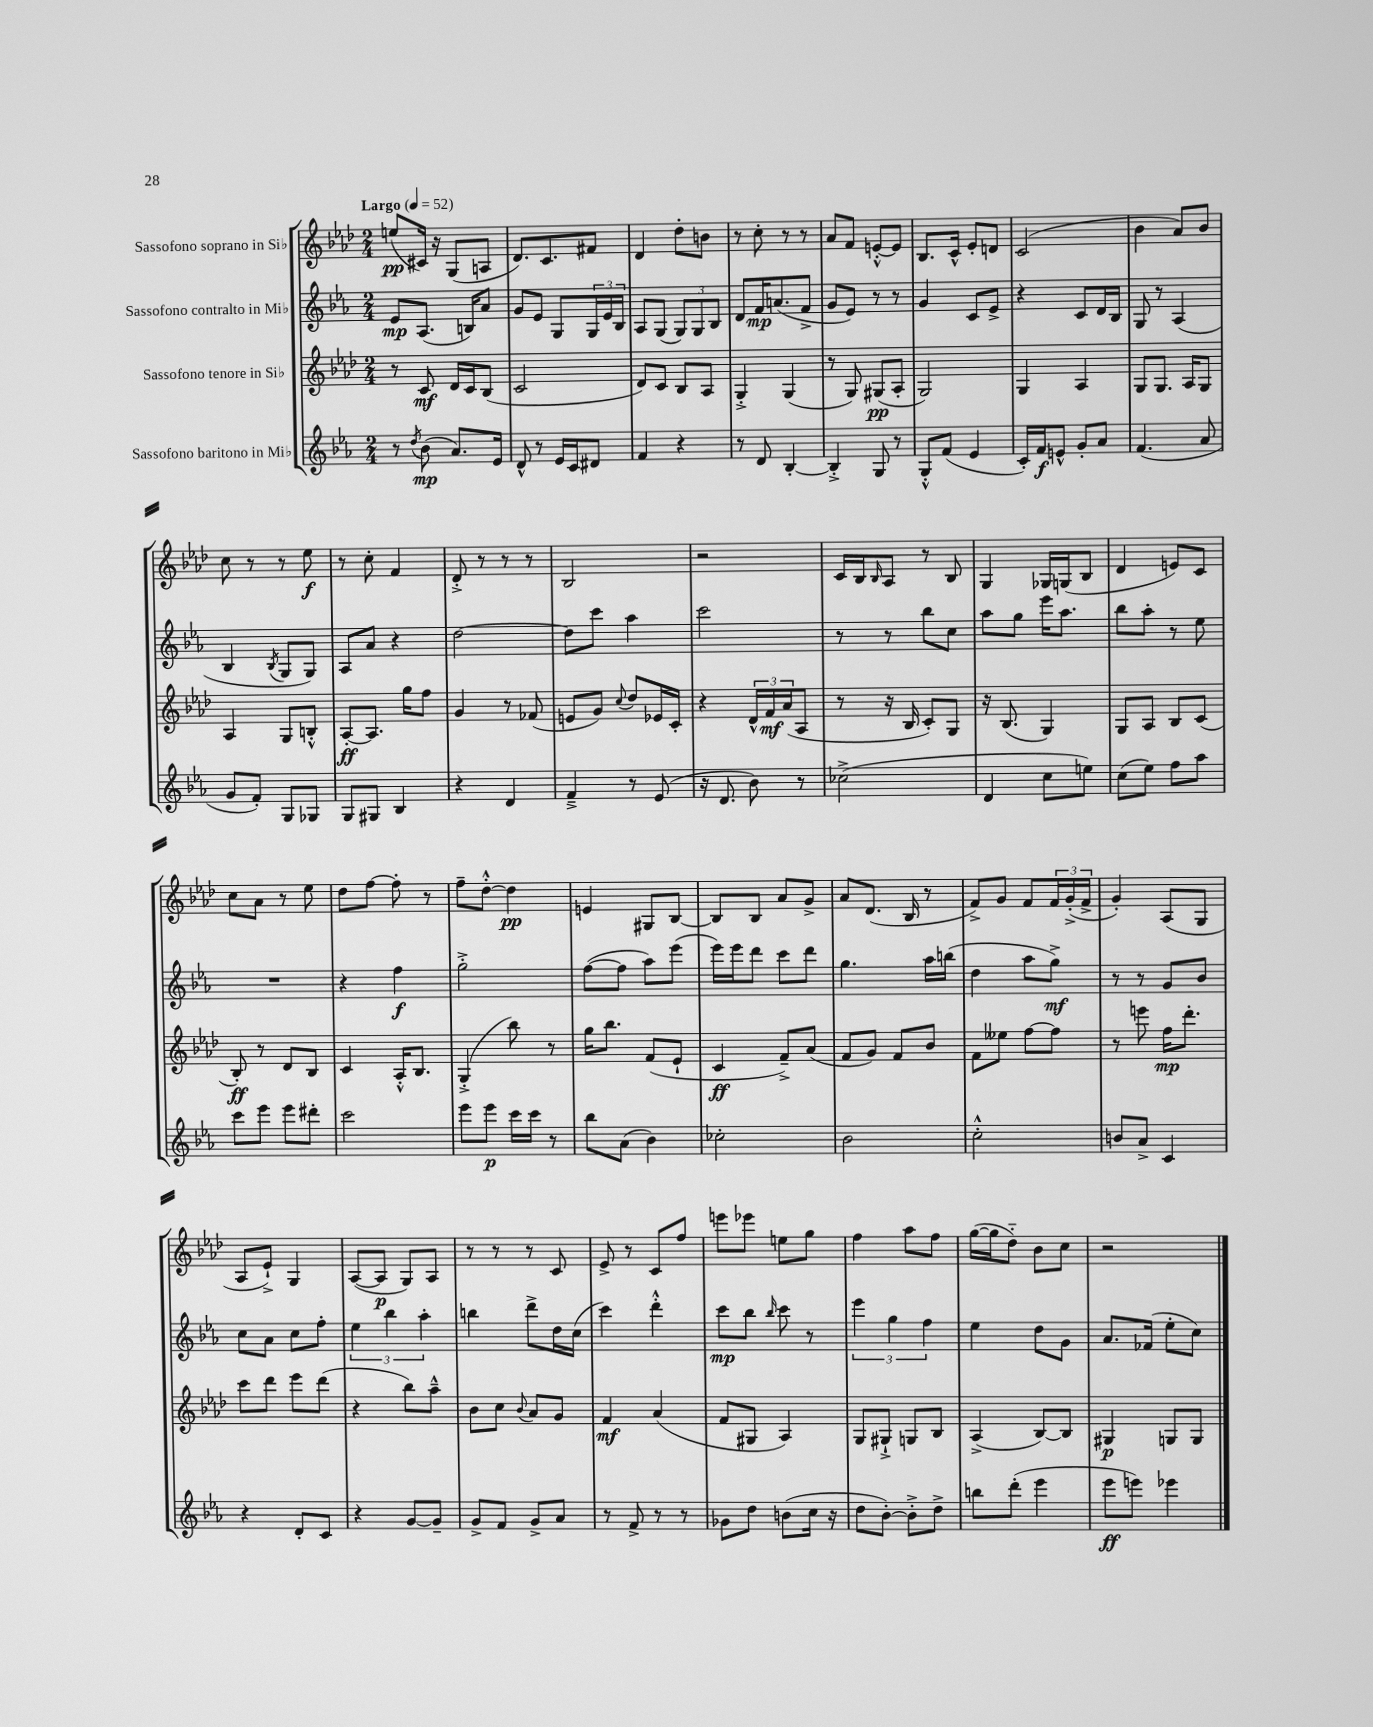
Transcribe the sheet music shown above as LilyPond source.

<<
\new StaffGroup <<
\new Staff = "s0" \with { instrumentName = "Sassofono soprano in Sib" } {
    \clef treble \key aes \major \numericTimeSignature \time 2/4 \tempo "Largo" 4 = 52
    e''8\pp( cis'16) r16 g8( a8 |
    des'8.) c'8. fis'8 |
    des'4 des''8-. b'8 |
    r8 c''8-. r8 r8 |
    aes'8 f'8 e'8~-.-^ e'8 |
    bes8. c'16-^ ees'8-. d'8 |
    c'2( |
    bes'4 aes'8) bes'8 |
    c''8 r8 r8 ees''8\f |
    r8 c''8-. f'4 |
    des'8-.-> r8 r8 r8 |
    bes2 |
    r2 |
    c'16 bes16 \grace { bes16 } aes8 r8 bes8 |
    g4 ges16 g16( bes8 |
    des'4 e'8) c'8 |
    c''8 aes'8 r8 ees''8 |
    des''8 f''8~ f''8-. r8 |
    f''8-- des''8~-.-^ des''4\pp |
    e'4 gis8 bes8~ |
    bes8 bes8 aes'8 g'8-> |
    aes'8 des'8.( bes16 r8 |
    f'8->) g'8 f'8 \tuplet 3/2 { f'16 g'16-.->( f'16-> } |
    g'4-.) aes8( g8 |
    aes8 ees'8-!->) g4 |
    aes8~( aes8\p g8) aes8 |
    r8 r8 r8 c'8 |
    ees'8-> r8 c'8 f''8 |
    e'''8 ees'''8 e''8 g''8 |
    f''4 aes''8 f''8 |
    g''16~( g''16 des''8-_) bes'8 c''8 |
    r2 \bar "|." |
}
\new Staff = "s1" \with { instrumentName = "Sassofono contralto in Mib" } {
    \clef treble \key ees \major \numericTimeSignature \time 2/4
    ees'8\mp aes8.( b16) aes'8 |
    g'8 ees'8 g8 \tuplet 3/2 { g16 ees'16 bes16 } |
    aes8 g8( \tuplet 3/2 { g8) g8 bes8 } |
    d'8 f'16\mp a'8.( f'8-> |
    g'8 ees'8) r8 r8 |
    g'4 c'8 ees'8-> |
    r4 c'8 d'16 bes16 |
    g8 r8 aes4( |
    bes4 \acciaccatura { bes8 } g8 g8) |
    aes8 aes'8 r4 |
    d''2~ |
    d''8 c'''8 aes''4 |
    c'''2 |
    r8 r8 bes''8 c''8 |
    aes''8 g''8 ees'''16 aes''8. |
    bes''8 aes''8-. r8 ees''8 |
    R2 |
    r4 f''4\f |
    g''2-.-> |
    f''8~( f''8 aes''8) ees'''8( |
    ees'''16) ees'''16 d'''8 c'''8 d'''8 |
    g''4. aes''16 b''16( |
    d''4 aes''8 g''8->\mf) |
    r8 r8 g'8 bes'8 |
    c''8 aes'8 c''8 f''8-. |
    \tuplet 3/2 { ees''4 bes''4 aes''4-. } |
    b''4 d'''8-> d''16 c''16( |
    c'''4) d'''4-.-^ |
    c'''8\mp bes''8 \grace { bes''16 } c'''8 r8 |
    \tuplet 3/2 { ees'''4 g''4 f''4 } |
    ees''4 d''8 g'8 |
    aes'8. fes'16( ees''8-. c''8) \bar "|." |
}
\new Staff = "s2" \with { instrumentName = "Sassofono tenore in Sib" } {
    \clef treble \key aes \major \numericTimeSignature \time 2/4
    r8 c'8\mf des'16 c'16 bes8( |
    c'2 |
    des'8) c'8 bes8 aes8 |
    g4-.-> g4( |
    r8 g8) gis8\pp( aes8-. |
    g2) |
    g4 aes4 |
    g8 g8. aes16 g8 |
    aes4 g8 b8-.-^ |
    aes8~-.\ff aes8. g''16 f''8 |
    g'4 r8 fes'8( |
    e'8 g'8) \appoggiatura { c''8 } des''8 ees'16 c'16-. |
    r4 \tuplet 3/2 { des'16-^ f'16\mf aes'16( } aes8 |
    r8 r16 bes16 c'8-.) g8 |
    r16 bes8.( g4) |
    g8 aes8 bes8 c'8( |
    bes8-.\ff) r8 des'8 bes8 |
    c'4 aes16-.-^ bes8. |
    g4-.->( bes''8) r8 |
    g''16 bes''8. f'8( ees'8-! |
    c'4\ff f'8--->) aes'8( |
    f'8 g'8) f'8 bes'8 |
    f'8 eeses''8 f''8~ f''8 |
    r8 e'''8 f''16\mp des'''8.-. |
    c'''8 des'''8 ees'''8 des'''8( |
    r4 bes''8) aes''8---^ |
    bes'8 c''8 \appoggiatura { bes'8 } aes'8 g'8 |
    f'4\mf aes'4( |
    f'8 gis8 aes4) |
    g8 gis8-!-> g8 bes8 |
    aes4->( bes8~) bes8 |
    gis4\p g8 g8 \bar "|." |
}
\new Staff = "s3" \with { instrumentName = "Sassofono baritono in Mib" } {
    \clef treble \key ees \major \numericTimeSignature \time 2/4
    r8 \acciaccatura { d''8 } bes'8\mp( aes'8.) ees'16 |
    d'8-^ r8 ees'16 c'16 dis'8 |
    f'4 r4 |
    r8 d'8 bes4~-. |
    bes4-.-> g8 r8 |
    g8-.-^ f'8( ees'4 |
    c'16-.) f'16\f e'8-^ g'8-. aes'8 |
    f'4.( aes'8 |
    g'8 f'8-.) g8 ges8 |
    g8 gis8 bes4 |
    r4 d'4 |
    f'4---> r8 ees'8( |
    r16 d'8. bes'8) r8 |
    ces''2->( |
    d'4 c''8 e''8) |
    c''8( ees''8) f''8 aes''8 |
    c'''8 ees'''8 ees'''8 dis'''8-. |
    c'''2 |
    ees'''8 ees'''8\p c'''16 c'''16 r8 |
    bes''8 aes'8( bes'4) |
    ces''2-. |
    bes'2 |
    c''2-.-^ |
    b'8 aes'8-> c'4 |
    r4 d'8-. c'8 |
    r4 g'8~ g'8-- |
    g'8-> f'8 g'8-> aes'8 |
    r8 f'8-> r8 r8 |
    ges'8 d''8 b'8( c''16 r16 |
    d''8 bes'8~-.) bes'8-.-> d''8-> |
    b''8 d'''8-.( ees'''4 |
    ees'''8\ff e'''8) ees'''4 \bar "|." |
}
>>
>>
\layout { \context { \Score \remove "Bar_number_engraver" } }
